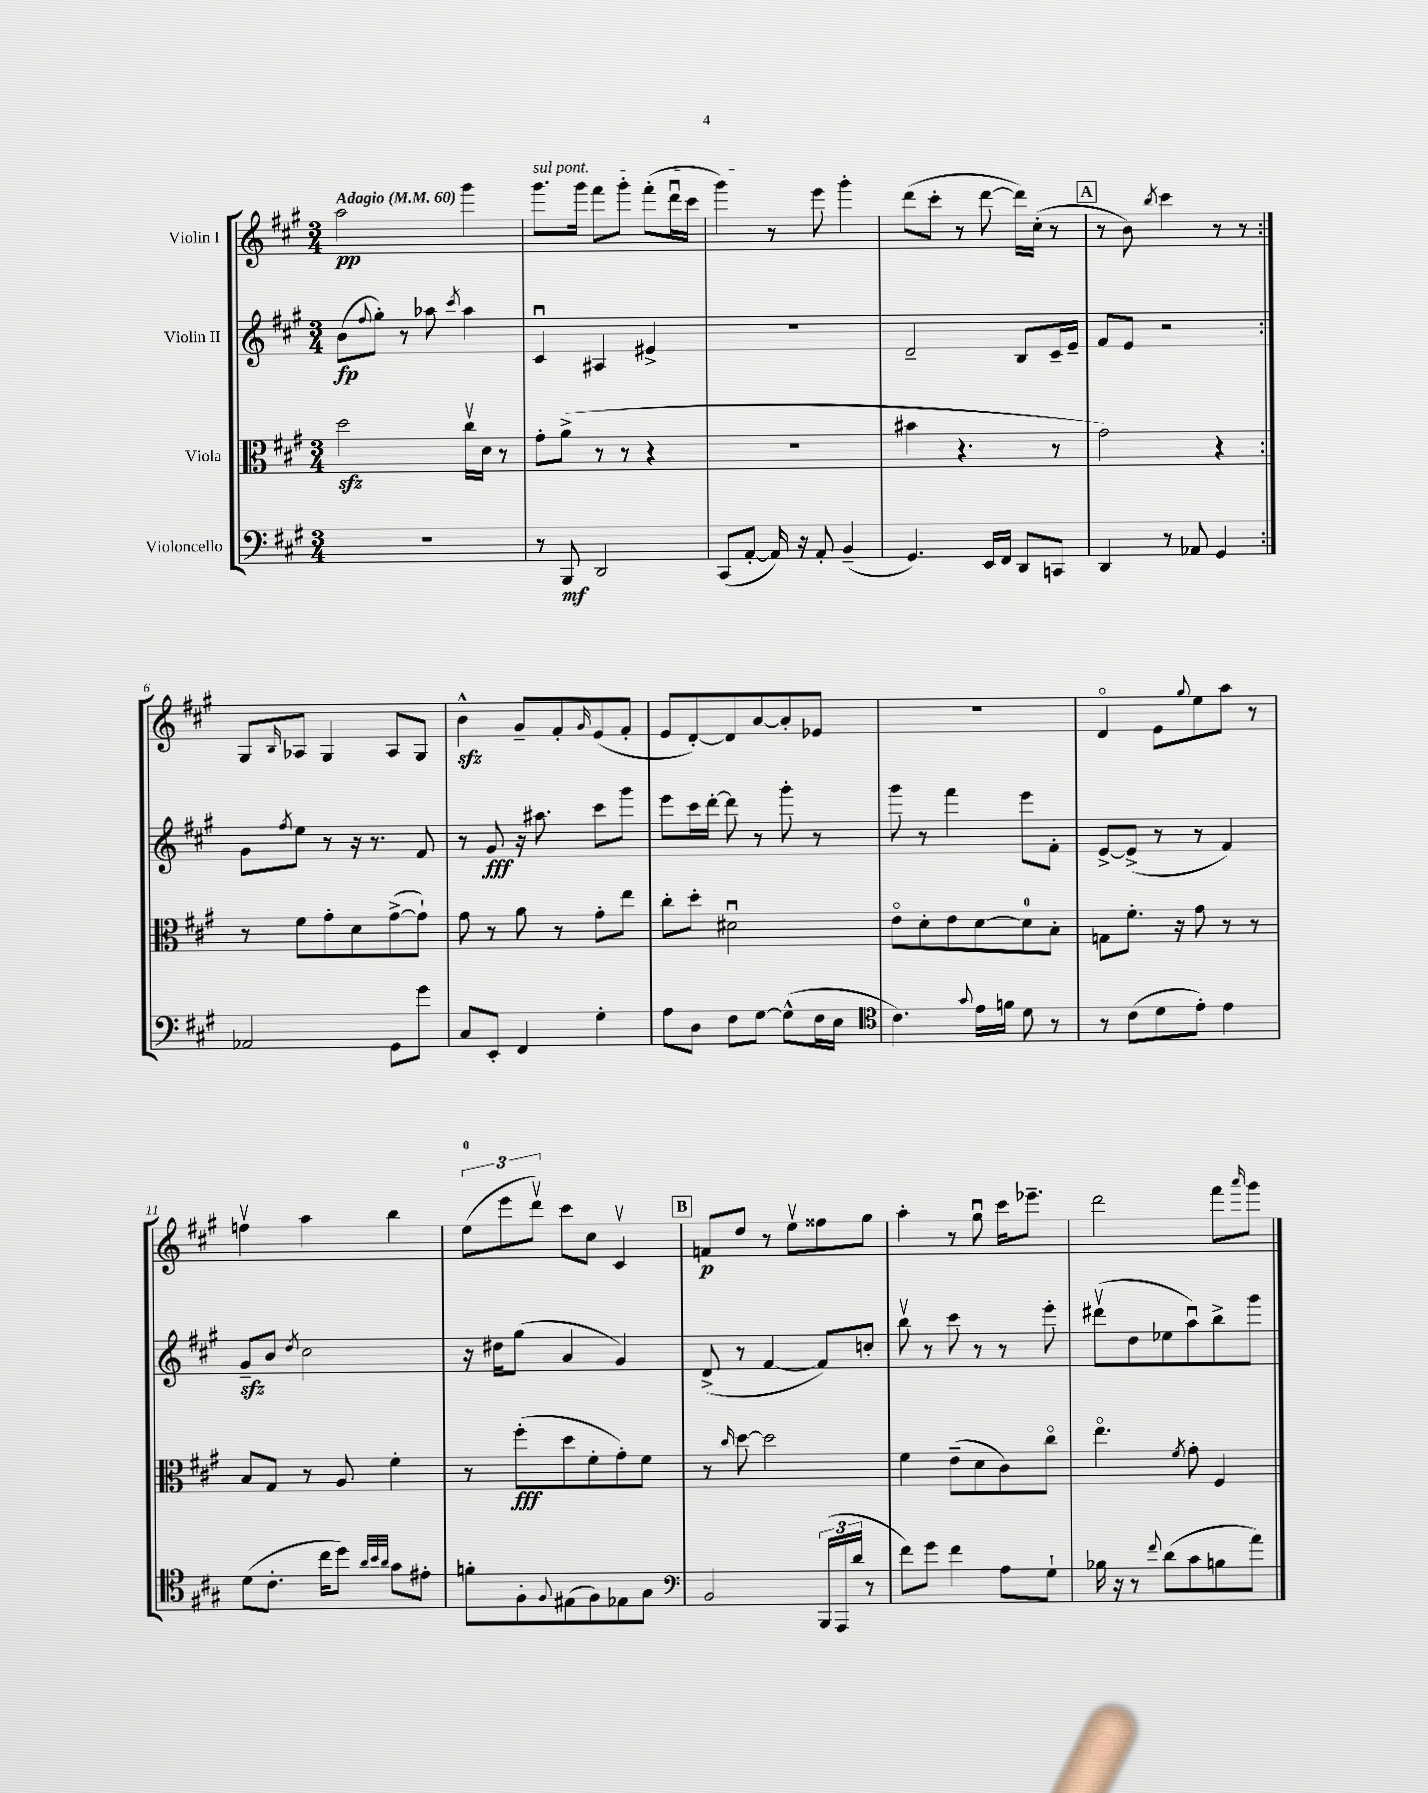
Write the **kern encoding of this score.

**kern	**kern	**kern	**kern
*staff4	*staff3	*staff2	*staff1
*clefF4	*clefC3	*clefG2	*clefG2
*k[f#c#g#]	*k[f#c#g#]	*k[f#c#g#]	*k[f#c#g#]
*M3/4	*M3/4	*M3/4	*M3/4
*MM60	*MM60	*MM60	*MM60
2.r	2dd	(8b	2aa
.	.	8qqff#	.
.	.	8gg#')	.
.	.	8r	.
.	.	8aa-	.
.	.	8qccc#	.
.	16cc#v	4aa-	4ggg#
.	16d	.	.
.	8r	.	.
=	=	=	=
8r	8g#'	4c#u	8.ggg#
8BBB	(8a^	.	.
.	.	.	16ggg#
2DD	8r	4A#	8fff#
.	8r	.	8ggg#'
.	4r	4e#^	(8fff#'
.	.	.	16dddu
.	.	.	16ccc#
=	=	=	=
(8CC#	2.r	2.r	4ggg#)
[8AA'	.	.	.
16AA])	.	.	8r
16r	.	.	.
8AA'	.	.	8eee
(4BB~	.	.	4ggg#'
=	=	=	=
4.GG#)	4b#	2d~	(8ddd
.	.	.	8ccc#'
.	4.r	.	8r
16EE	.	.	[8ddd
16FF#	.	.	.
8DD	.	8B	16ddd])
.	.	.	(16cc#'
8CC	8r	16c#~	8r
.	.	16e~	.
=	=	=	=
4DD	2g#)	8f#	8r
.	.	8e	8b)
.	.	.	8qbb
8r	.	2r	4ccc#
8AA-	.	.	.
4GG#	4r	.	8r
.	.	.	8r
=:|!	=:|!	=:|!	=:|!
2AA-	8r	8g#	8G#
.	.	8qff#	16qqB
.	8f#	8ee	8A-
.	8g#'	8r	4G#
.	8d	16r	.
.	.	8.r	.
8GG#	([8g#^	.	8A-
8g#	8g#`])	8f#	8G#
=	=	=	=
8C#	8g#	8r	4b^^
8EE'	8r	8g#	.
4FF#	8a	16r	8g#~
.	.	8.aa#	.
.	8r	.	8f#'
.	.	.	16qqg#
4G#'	8g#'	8ccc#	(8e
.	8ee	8ggg#	8f#'
=	=	=	=
8A	8cc#'	8eee	8e
8D	8dd'	16ccc#	[8d')
.	.	[16ddd'	.
8F#	2d#u	8ddd]	8d]
[8G#	.	8r	[8a
(8G#^^]	.	8ggg#'	8a']
16F#	.	8r	8e-
16E	.	.	.
=	=	=	=
*clefC4	*	*	*
4.c#)	8eo	8ggg#	2.r
.	8d'	8r	.
.	8e	4fff#	.
8qqg#	.	.	.
16e	[8d	.	.
16f	.	.	.
8d	8d]	8eee	.
8r	8B'	8f#'	.
=	=	=	=
8r	8G	[8e^	4do
(8c#	8.f#'	(8e^]	.
8d	.	8r	8e
.	16r	.	.
.	.	.	8qqgg#
8e')	8g#	8r	8ee
4e	8r	4f#)	8aa
.	8r	.	8r
=	=	=	=
(8d	8B	8g#~	4ffv
8.c#'	8G#	8b	.
.	.	8qdd	.
.	8r	2cc#	4aa
16cc#	.	.	.
8dd)	8A	.	.
32qqa	.	.	.
32qqb	.	.	.
32qqa	.	.	.
8g#	4f#'	.	4bb
8e#'	.	.	.
=	=	=	=
8f'	8r	16r	(12ee
.	.	16dd#	.
.	.	.	12eee
8F#'	(8ff#'	(8gg#	.
.	.	.	12dddv)
8qqF#	.	.	.
(8E#	8dd	4a	8ccc#
8F#)	8f#'	.	8cc#
8E-	8g#')	4g#)	4c#v
8G#	8f#	.	.
=	=	=	=
*clefF4	*	*	*
2BB	8r	(8d^	8f
.	16qqcc#	.	.
.	[8dd	8r	8dd
.	2dd]	[4f#	8r
.	.	.	8eev
(24BBB	.	8f#])	8ff##
24AAA	.	.	.
24d	.	.	.
8r	.	8cc'	8gg#
=	=	=	=
8f#)	4f#	8bbv	4aa'
8g#	.	8r	.
4f#	(8e~	8ccc#	8r
.	8d	8r	8gg#u
8A	8c#)	8r	16ccc#
.	.	.	8.eee-~
8G#`	8cc#o	8eee'	.
=	=	=	=
16B-	4.eeo	(8ddd#v	2ddd
16r	.	.	.
8r	.	8dd	.
8qqf#	.	.	.
(8d	.	8ee-	.
.	8qf#	.	.
8c#	8g#'	8aau)	.
8B	4F#	8bb^	8fff#
.	.	.	16qqaaa
8a)	.	8ggg#	8ggg#
==	==	==	==
*-	*-	*-	*-
